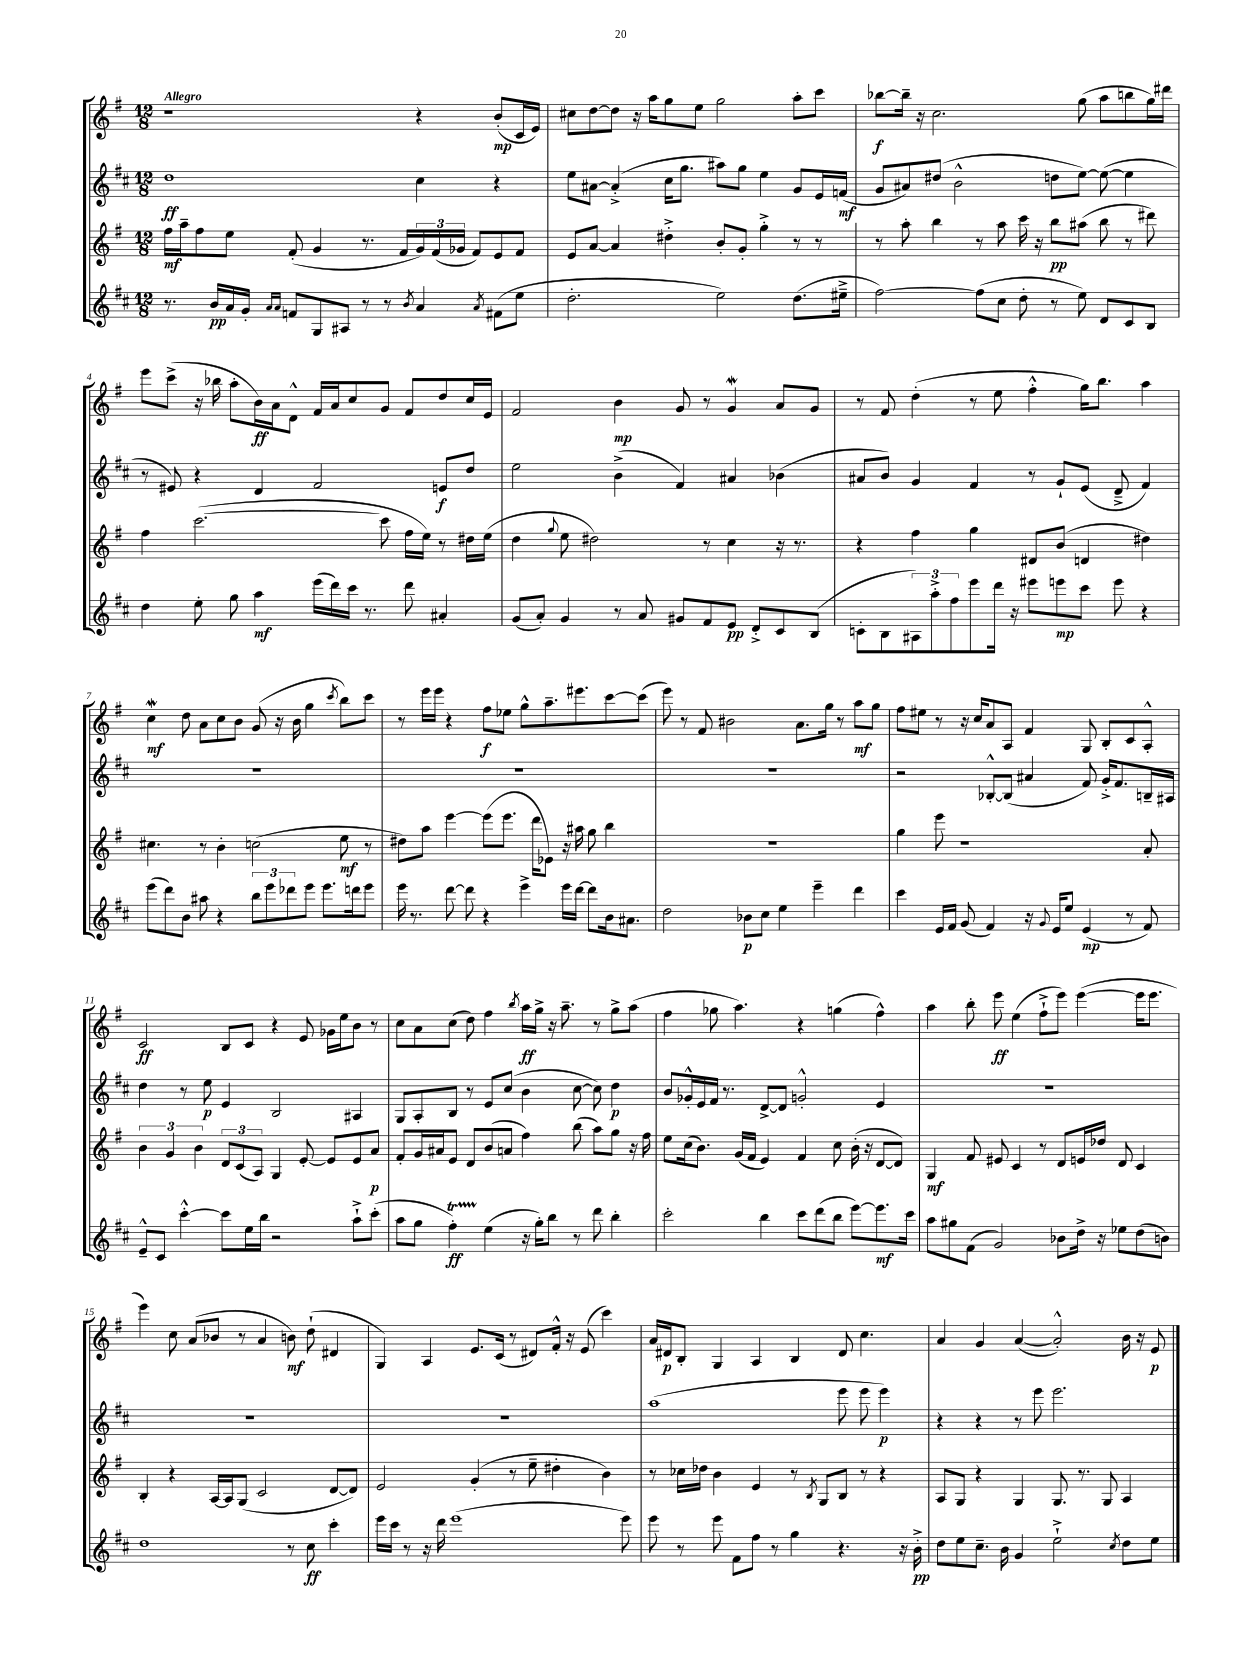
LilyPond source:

<<
\new StaffGroup <<
\new Staff = "s0" {
    \clef treble \key g \major \numericTimeSignature \time 12/8 \tempo "Allegro"
    r1 r4 b'8-.\mp( c'16 e'16) |
    cis''8 d''8~ d''8 r16 a''16 g''8 e''8 g''2 a''8-. c'''8 |
    bes''8~\f bes''16-- r16 c''2. g''8( a''8 b''8 g''16) dis'''16 |
    e'''8 c'''8->( r16 bes''16 a''8-. b'16\ff) a'16 d'8-^ fis'16 a'16 c''8 g'8 fis'8 d''8 c''16 e'16 |
    fis'2 b'4\mp g'8 r8 g'4\mordent a'8 g'8 |
    r8 fis'8 d''4-.( r8 e''8 fis''4-.-^ g''16) b''8. a''4 |
    c''4\mordent\mf d''8 a'8 c''8 b'8 g'8( r16 b'16 g''4 \acciaccatura { c'''8 } b''8) c'''8 |
    r8 e'''16 e'''16 r4 fis''8\f ees''8 g''8-^ a''8.-- eis'''8. c'''8~ c'''8( |
    e'''8) r8 fis'8 bis'2 a'8. g''16 r8 a''8\mf g''8 |
    fis''8 eis''8 r8 r16 c''16 a'8 a8 fis'4 g8 b8-. c'8 a8-.-^ |
    c'2\ff b8 c'8 r4 e'8 ges'16 e''16 b'8 r8 |
    c''8 a'8 c''8( d''8) fis''4 \acciaccatura { b''8 } a''16\ff g''16-> r16 a''8.-- r8 g''8-> a''8( |
    fis''4 ges''8 a''4.) r4 g''4( fis''4-^) |
    a''4 b''8-. e'''8\ff e''4( fis''8-!-> e'''8) e'''4~( e'''16 e'''8. |
    e'''4) c''8 a'8( bes'8 r8 a'4 b'8\mf) d''8-!( dis'4 |
    g4) a4 e'8. c'16( r8 dis'8) fis'16-.-^ r16 e'8( c'''4) |
    a'16 dis'16\p b8-. g4 a4 b4 dis'8 c''4. |
    a'4 g'4 a'4~( a'2-.-^) b'16 r16 e'8\p \bar "|." |
}
\new Staff = "s1" {
    \clef treble \key d \major \numericTimeSignature \time 12/8
    d''1\ff cis''4 r4 |
    e''8 ais'8~ ais'4-.->( cis''16 g''8. ais''8) g''8 e''4 g'8 e'16 f'16\mf( |
    g'8 ais'8) dis''8( b'2-^ d''8 e''8~) e''8~( e''4 |
    r8 eis'8) r4 d'4 fis'2 e'8\f d''8 |
    e''2 b'4->( fis'4) ais'4 bes'4( |
    ais'8 b'8) g'4 fis'4 r8 g'8-! e'8( d'8---> fis'4) |
    R1. |
    R1. |
    R1. |
    r2 bes8~-.-^ bes8( ais'4 fis'8) g'16-.-> fis'8. b16-- ais16 |
    d''4 r8 e''8\p e'4 b2 ais4 |
    g8 a8-. b8 r8 e'8 cis''8( b'4 cis''8~ cis''8) d''4\p |
    b'8 ges'16-.-^ e'16 fis'16 r8. d'8~-> d'8 g'2-.-^ e'4 |
    R1. |
    R1. |
    R1. |
    a''1( e'''8 e'''8 e'''4\p) |
    r4 r4 r8 e'''8 e'''2. \bar "|." |
}
\new Staff = "s2" {
    \clef treble \key g \major \numericTimeSignature \time 12/8
    fis''16\mf a''16-- fis''8 e''8 fis'8-.( g'4 r8. fis'16 \tuplet 3/2 { g'16) fis'16( ges'16 } fis'8) e'8 fis'8 |
    e'8 a'8~ a'4 dis''4-.-> b'8-. g'8-. g''4-.-> r8 r8 |
    r8 a''8-. b''4 r8 a''8 c'''16 r16 b''8\pp ais''8( b''8 r8 dis'''8) |
    fis''4 c'''2.~( c'''8 fis''16 e''16) r8 dis''16 e''16( |
    d''4 \appoggiatura { g''8 } e''8 dis''2) r8 c''4 r16 r8. |
    r4 fis''4 g''4 dis'8 b'8( d'4 dis''4) |
    cis''4. r8 b'4-. c''2( e''8\mf r8 |
    dis''8) a''8 e'''4~ e'''8( e'''8. d'''16 ees'8) r16 ais''16 g''8 b''4 |
    R1. |
    g''4 e'''8 r1 a'8-. |
    \tuplet 3/2 { b'4 g'4 b'4 } \tuplet 3/2 { d'8 c'8( a8) } g4 e'8~-. e'8 e'8 a'8\p |
    fis'8-. g'16 ais'16 e'8 d'8 b'8( a'8 fis''4) b''8( a''8) g''8 r16 fis''16 |
    e''8 c''16( b'8.) g'16( fis'16 e'4) fis'4 c''8 b'16-.( r16 d'8~ d'8) |
    g4\mf fis'8 eis'8 c'4 r8 d'8 e'16 des''16 d'8 c'4 |
    b4-. r4 a16~ a16 g8( c'2 d'8~ d'8) |
    e'2 g'4-.( r8 e''8-- dis''4-. b'4) |
    r8 ces''16 des''16 b'4 e'4 r8 \acciaccatura { b8 } g8 b8 r8 r4 |
    a8 g8 r4 g4 g8. r8. g8 a4 \bar "|." |
}
\new Staff = "s3" {
    \clef treble \key d \major \numericTimeSignature \time 12/8
    r8. b'16\pp a'16 g'16-. \grace { a'16 a'16 } f'8 g8 ais8 r8 r8 \acciaccatura { b'8 } a'4 \acciaccatura { a'8 } fis'8( e''8 |
    d''2.-. e''2) d''8.( eis''16---> |
    fis''2~) fis''8( cis''8 d''8-. r8 e''8) d'8 cis'8 b8 |
    d''4 e''8-. g''8 a''4\mf e'''16( d'''16) cis'''16 r8. d'''8 ais'4-. |
    g'8( a'8-.) g'4 r8 a'8 gis'8 fis'8 e'8\pp d'8-.-> cis'8 b8( |
    c'8-. b8 \tuplet 3/2 { ais8) a''8-.-> fis''8 } e'''8 d'''16 r16 eis'''8 e'''8\mp cis'''8 e'''8 r4 |
    e'''8( d'''8) b'8 ais''8 r4 \tuplet 3/2 { b''8 e'''8 des'''8 } e'''8 e'''8. d'''16 e'''8 |
    e'''16 r8. d'''8~ d'''8 r4 e'''4-> e'''16 d'''16~ d'''8 b'16 ais'8. |
    d''2 bes'8\p cis''8 e''4 e'''4-- d'''4 |
    cis'''4 e'16 fis'16 g'8( fis'4) r16 \appoggiatura { g'8 } e'16 e''8 e'4\mp( r8 fis'8) |
    e'8---^ cis'8 cis'''4~-.-^ cis'''8 e''16 b''16 r2 a''8-!-> cis'''8-.( |
    a''8 g''8 fis''4-.\startTrillSpan\ff) e''4\stopTrillSpan( r16 g''16-.) b''8 r8 d'''8 b''4-. |
    cis'''2-. b''4 cis'''8 d'''8( b''8 e'''8~) e'''8.\mf cis'''16 |
    a''8 gis''8 fis'8( g'2) bes'8 d''16-> r16 ees''8 d''8( b'8) |
    d''1 r8 cis''8\ff cis'''4-. |
    e'''16 cis'''16 r8 r16 d'''16 e'''1( e'''8) |
    e'''8 r8 e'''8 fis'8 fis''8 r8 g''4 r4. r16 b'16-.->\pp |
    d''8 e''8 cis''8.-- b'16 g'4 e''2-!-> \acciaccatura { cis''8 } d''8 e''8 \bar "|." |
}
>>
>>
